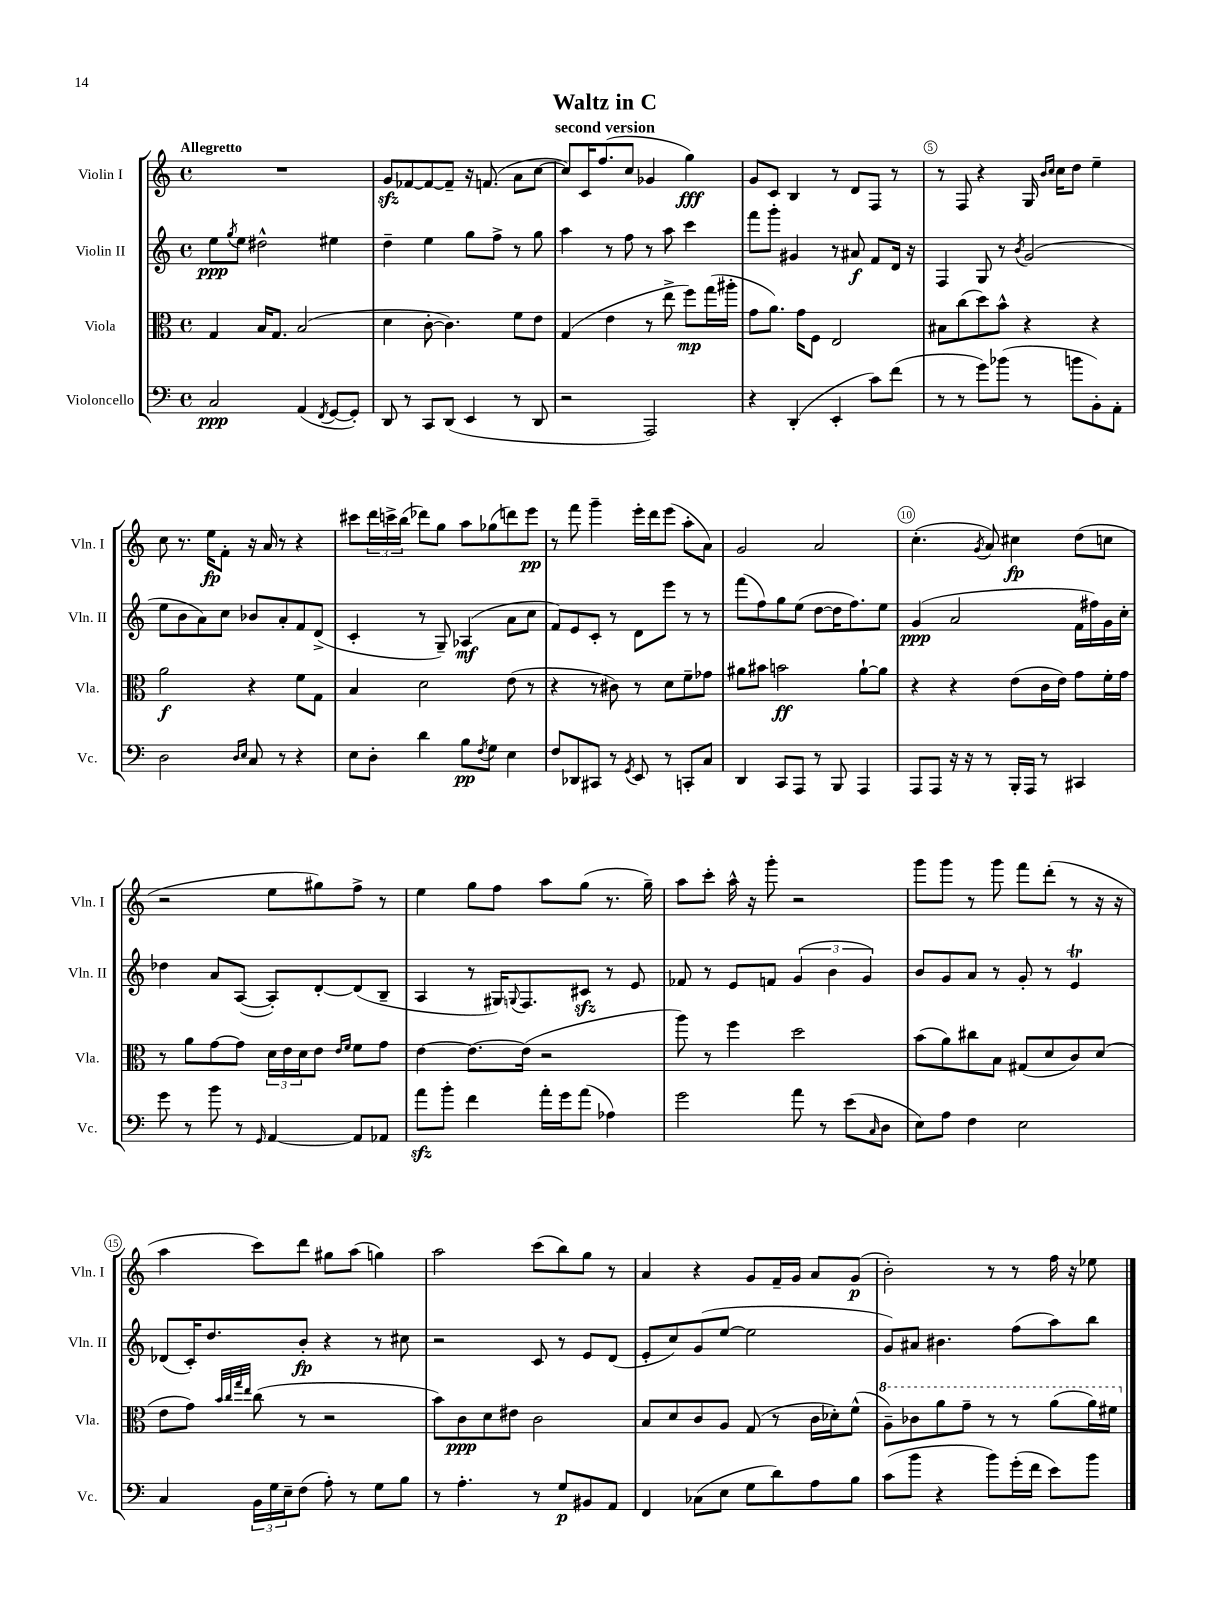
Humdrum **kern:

**kern	**kern	**kern	**kern
*staff4	*staff3	*staff2	*staff1
*clefF4	*clefC3	*clefG2	*clefG2
*k[]	*k[]	*k[]	*k[]
*M4/4	*M4/4	*M4/4	*M4/4
*met(c)	*met(c)	*met(c)	*met(c)
2C/	4G/	8ee\L	1r
.	.	8qgg/	.
.	.	8ee\J	.
.	16B/LK	2dd#^^\	.
.	8.G/J	.	.
(4AA/	(2B/	.	.
8qFF/	.	.	.
[8GG/L	.	4ee#\	.
8GG'/]J)	.	.	.
=	=	=	=
8DD/	4d\	4dd~\	8g/L
8r	.	.	[8f-/
8CC/L	[8c'\	4ee\	8f-/_
(8DD/J	4.c\])	.	8f-~/]J
4EE/	.	8gg\L	16r
.	.	.	(8.f/
.	.	8ff^\J	.
8r	8f\L	8r	8a\L
8DD/	8e\J	8gg\	[8cc\J
=	=	=	=
2r	(4G/	4aa\	8cc/]L)
.	.	.	16c/K
.	.	.	(8.ff/
.	4e\	8r	.
.	.	8ff\	8cc/J
2AAA/)	8r	8r	4g-/
.	8ee^\	8aa\	.
.	8ff\L)	4ccc\	4gg\)
.	(16gg\L	.	.
.	16aa#'\JJ	.	.
=	=	=	=
4r	8g\L	8fff\L	8g/L
.	8.a\J)	8ggg'\J	8c/J
(4DD'/	.	4g#/	4B/
.	16g\LK	.	.
.	8F\J	.	.
4EE'/	2E/	8r	8r
.	.	8a#/	8d/L
8c\L)	.	8f/L	8F/J
(8f\J	.	16d/Jk	8r
.	.	16r	.
=	=	=	=
8r	8B#\L	4F/	8r
8r	(8cc\	.	8F/
8g\L)	8dd\)	8G/	4r
(8b-\J	8b^^\J	8r	.
.	.	8qb/	.
8r	4r	(2g/	16G/
.	.	.	16qqb/LL
.	.	.	16qqcc/JJ
.	.	.	16cc\LK
8b\L	.	.	8dd\J
8BB'\)	4r	.	4ee~\
8AA'\J	.	.	.
=	=	=	=
2D\	2a\	8ee\L	8cc\
.	.	8b\	8.r
.	.	8a\)	.
.	.	.	16ee\LK
.	.	8cc\J	8f'\J
16qqD/LL	.	.	.
16qqE/JJ	.	.	.
8C/	4r	8b-/L	16r
.	.	.	16a/
8r	.	8a'/	8r
4r	8f\L	8f/	4r
.	8G\J	(8d^/J	.
=	=	=	=
8E\L	4B/	4c'/	8ccc#\L
8D'\J	.	.	24ddd\L
.	.	.	24ccc^\
.	.	.	(24bb\JJ
4d\	2d\	8r	8ddd-\L)
.	.	8G~/)	8gg\J
8B\L	.	(4A-/	8aa\L
8qF/	.	.	.
8G\J	.	.	(8gg-\
4E\	(8e\	8a\L	8ddd\)
.	8r	8cc\J	8eee\J
=	=	=	=
8F/L	4r	8f/L)	8r
8DD-/	.	8e/	8fff\
8CC#/J	8r	8c'/J	4ggg~\
8r	8c#\)	8r	.
8qGG/	.	.	.
8EE/	8r	8d\L	16eee'\LL
.	.	.	16ddd\J
8r	8d\L	8eee\J	(8eee\J
8CC'/L	8f~\	8r	8aa'\L
8C/J	8g-\J	8r	8a\J)
=	=	=	=
4DD/	8a#\L	(8fff\L	2g/
.	8b#\J	8ff\)	.
8CC/L	2b\	8gg\	.
8AAA/J	.	(8ee\J	.
8r	.	[8dd\L	2a/
8BBB/	.	16dd\]K	.
.	.	8.ff\)	.
4AAA/	[8a#`\L	.	.
.	8a#\]J	8ee\J	.
=	=	=	=
8AAA/L	4r	(4g/	(4.cc'\
8AAA/J	.	.	.
16r	4r	2a/	.
16r	.	.	.
.	.	.	8qg/
8r	.	.	8a/)
16BBB'/LL	(8e\L	.	4cc#\
16AAA/JJ	.	.	.
8r	16c\L	.	.
.	16e\JJ)	.	.
4CC#/	8g\L	16f\LL	(8dd\L
.	.	16ff#\)	.
.	16f'\L	16g\	8cc\J
.	16g\JJ	16cc'\JJ	.
=	=	=	=
8g\	8r	4dd-\	2r
8r	8a\L	.	.
8b\	[8g\	8a/L	.
8r	8g\]J	([8A/J	.
16qqGG/	.	.	.
[4AA/	24d\LL	8A'/]L)	8ee\L
.	24e\	.	.
.	24d\J	.	.
.	8e\J	[8d'/	8gg#\)
.	16qqe/LL	.	.
.	16qqf/JJ	.	.
8AA/]L	8f\L	(8d/]	8ff^\J
8AA-/J	8g\J	8B~/J	8r
=	=	=	=
8a\L	[4e\	4A/	4ee\
8b'\J	.	.	.
4f\	8.e\_L	8r	8gg\L
.	.	16G#/LK)	8ff\J
.	.	8qqG/	.
.	(16e\]Jk	8.F/	.
16a'\LL	2r	.	8aa\L
16g\J	.	.	.
(8a\J	.	8c#/J	(8gg\J
4A-\)	.	8r	8.r
.	.	8e/	.
.	.	.	16gg~\)
=	=	=	=
2g\	8aa\)	8f-/	8aa\L
.	8r	8r	8ccc'\J
.	4ff\	8e/L	16aa^^\
.	.	.	16r
.	.	8f/J	8ggg'\
8a\	2dd\	(6g/	2r
8r	.	.	.
.	.	6b\	.
(8e\L	.	.	.
.	.	6g/)	.
16qqC/	.	.	.
8D\J	.	.	.
=	=	=	=
8E\L)	(8b\L	8b/L	8ggg\L
8A\J	8a\)	8g/	8ggg\J
4F\	8cc#\	8a/J	8r
.	8B\J	8r	8ggg\
2E\	(8G#/L	8g'/	8fff\L
.	8d/	8r	(8ddd'\J
.	8c/)	4e/	8r
.	(8d/J	.	16r
.	.	.	16r
=	=	=	=
4C/	8e\L	(8d-/L	4aa\
.	8g\J)	16c'/K)	.
.	.	8.dd/	.
.	32qqb/LLL	.	.
.	32qqcc/	.	.
.	32qqgg/	.	.
.	32qqee/JJJ	.	.
24BB\LL	(8cc\	.	8ccc\L)
24G\	.	.	.
24E~\J	.	.	.
(8F\J	8r	8b'/J	8ddd\J
8A'\)	2r	4r	8gg#\L
8r	.	.	(8aa\J
8G\L	.	8r	4gg\)
8B\J	.	8cc#\	.
=	=	=	=
8r	8b\L)	2r	2aa\
4.A'\	8c\	.	.
.	8d\	.	.
.	8e#\J	.	.
8r	2c\	8c/	(8ccc\L
8G/L	.	8r	8bb\)
8BB#/	.	8e/L	8gg\J
8AA/J	.	(8d/J	8r
=	=	=	=
4FF/	8B/L	8e'/L	4a/
.	8d/	8cc/)	.
(8C-\L	8c/	(8g/	4r
8E\J	8A/J	[8ee/J	.
8G\L	(8G/	2ee\]	8g/L
8d\)	8r	.	16f~/L
.	.	.	16g/JJ
8A\	16c\LL	.	8a/L
.	16d-'\J)	.	.
8B\J	(8f^^\J	.	(8g/J
=	=	=	=
(8c\L	8a~\L)	8g/L)	2b'\)
8b\J	8cc-\	8a#/J	.
4r	8aa\	4.b#\	.
.	8gg~\J	.	.
8b\L)	8r	.	8r
(16g'\L	8r	(8ff\L	8r
16f\JJ	.	.	.
8e\L)	(8aa\L	8aa\)	16ff\
.	.	.	16r
8b\J	16aa\L)	8bb\J	8ee-\
.	16ff#\JJ	.	.
==	==	==	==
*-	*-	*-	*-
